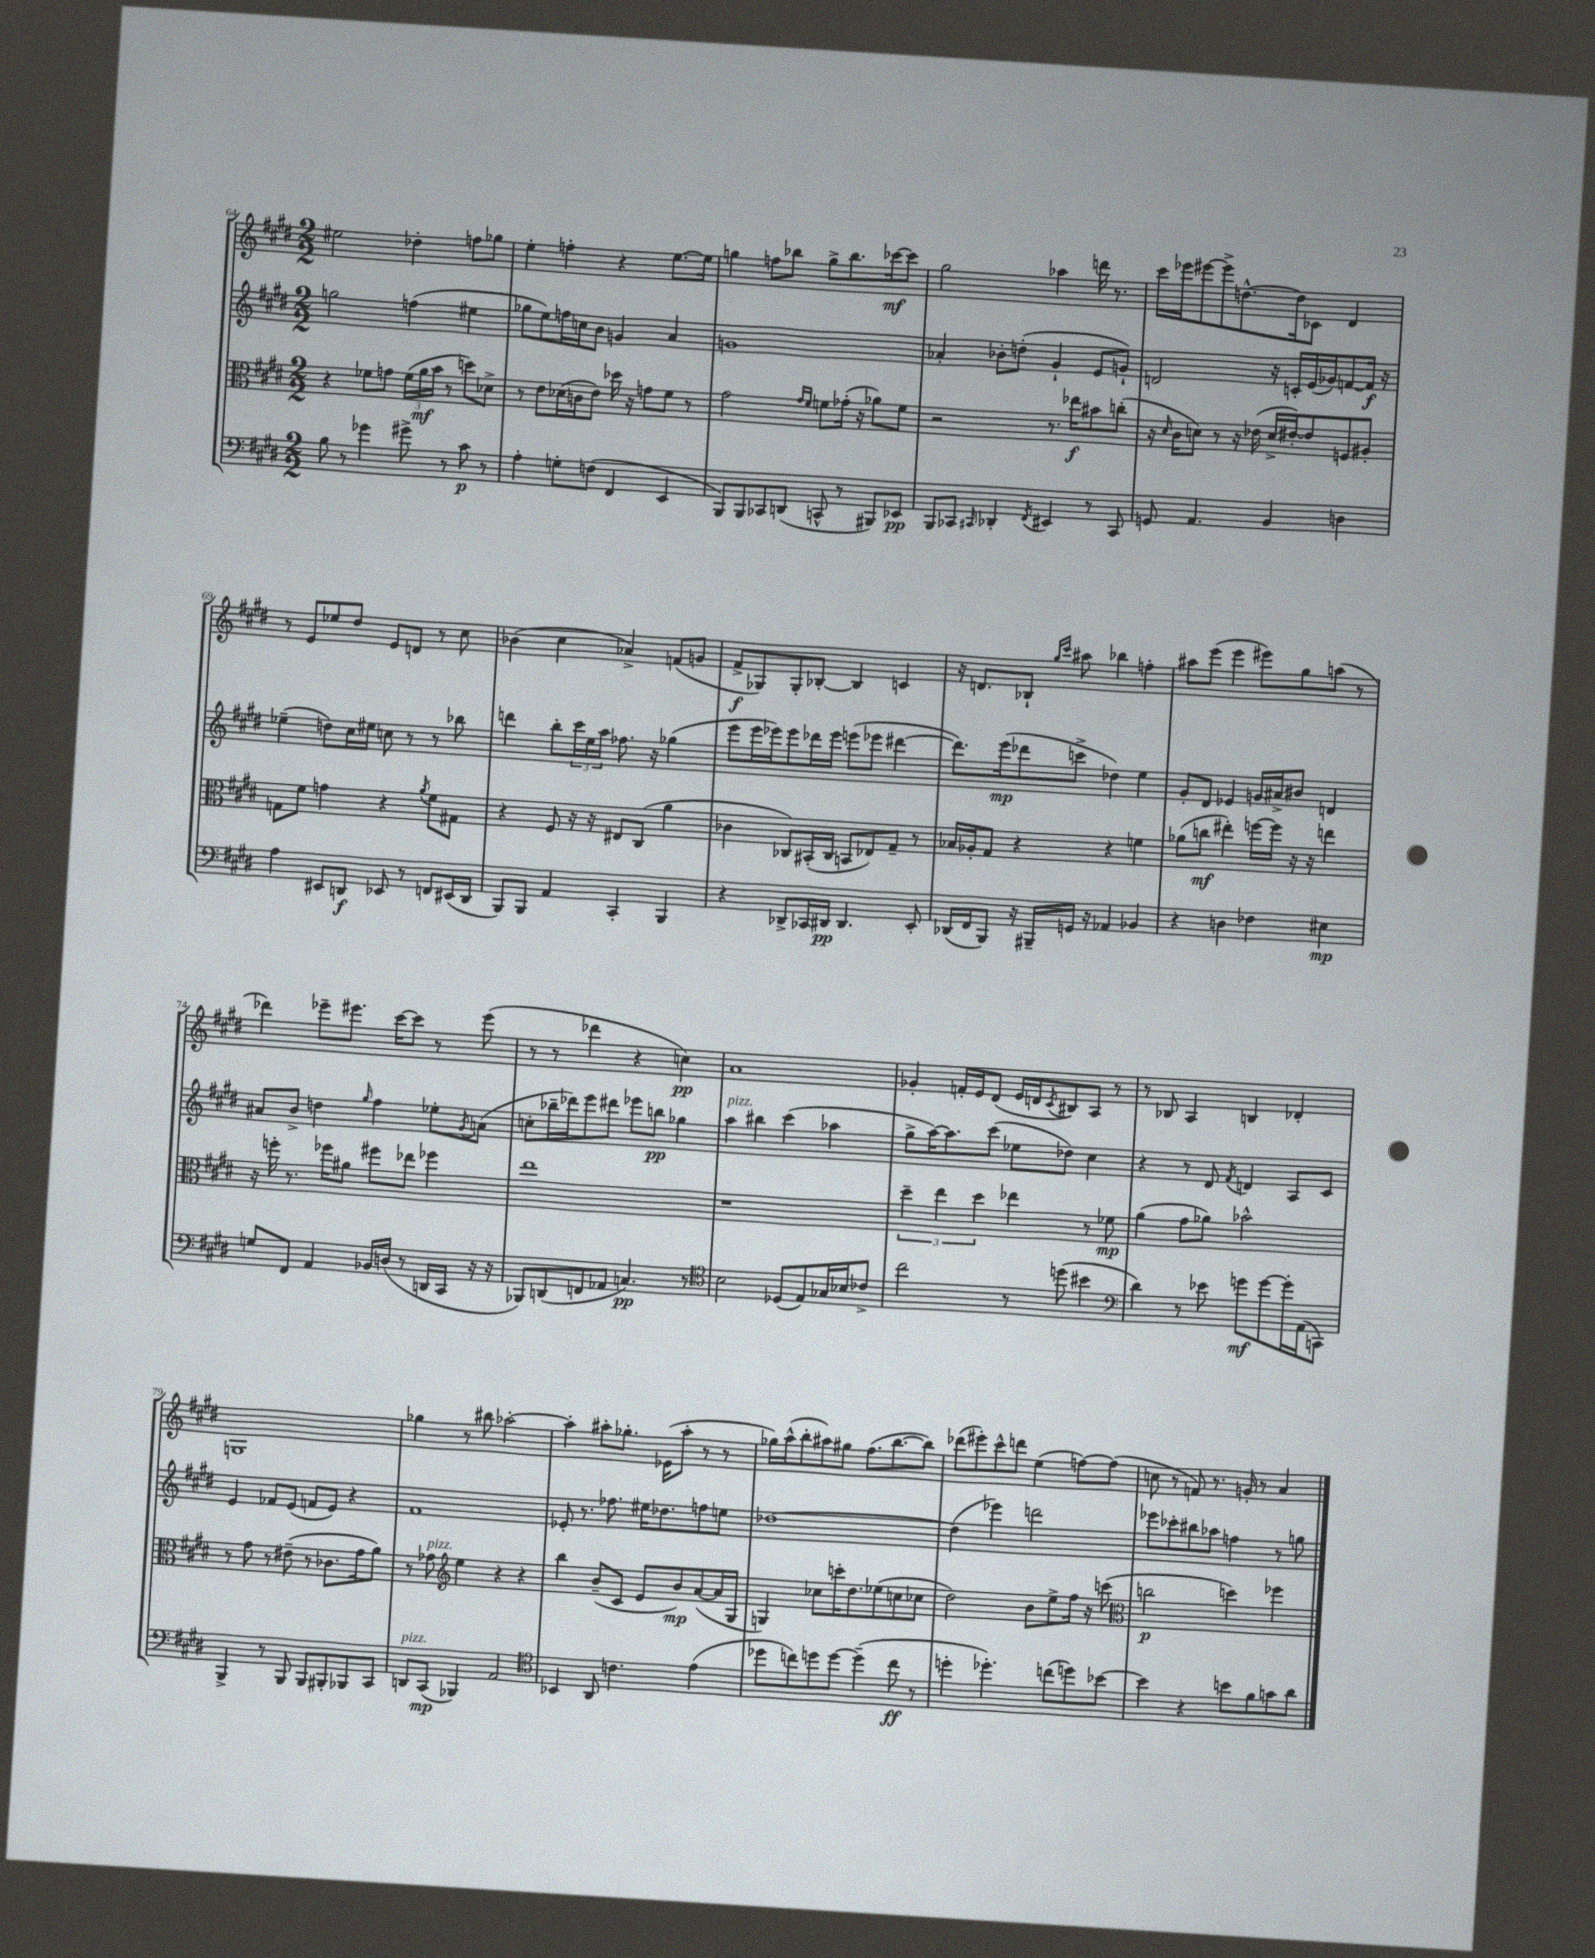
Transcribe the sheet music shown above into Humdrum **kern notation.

**kern	**dynam	**kern	**dynam	**kern	**dynam	**kern	**dynam
*part4	*part4	*part3	*part3	*part2	*part2	*part1	*part1
*staff4	*staff4	*staff3	*staff3	*staff2	*staff2	*staff1	*staff1
*clefF4	*	*clefC3	*	*clefG2	*	*clefG2	*
*k[f#c#g#d#]	*	*k[f#c#g#d#]	*	*k[f#c#g#d#]	*	*k[f#c#g#d#]	*
*M2/2	*	*M2/2	*	*M2/2	*	*M2/2	*
=64	=64	=64	=64	=64	=64	=64	=64
8B\	.	4r	.	2ggn\	.	2ee#X\	.
8r	.	.	.	.	.	.	.
4g-X\	.	8f-X\L	.	.	.	.	.
.	.	8gn\J	.	.	.	.	.
8g#X^\	.	(24f-\LL	.	(4ffn\	.	4dd-X'\	.
.	.	24a\	mf	.	.	.	.
.	.	24b\JJ	.	.	.	.	.
8r	.	8r	.	.	.	.	.
8c#\	p	8ddn\L)	.	4ee#X\	.	8ffn\L	.
8r	.	8d-X^\J	.	.	.	8gg-X\J	.
=65	=65	=65	=65	=65	=65	=65	=65
4A'\	.	8r	.	8gg-X\L	.	4ee'\	.
.	.	8e\L	.	8ee\)	.	.	.
8Gn'\L	.	(16d-X\L	.	16ffn\L	.	4ffn'\	.
.	.	16cn\J	.	16ccn\J	.	.	.
(8Fn\J	.	8e\J)	.	8b\J	.	.	.
4FF#/	.	16dd-X\	.	4gn/	.	4r	.
.	.	16r	.	.	.	.	.
.	.	8gn\L	.	.	.	.	.
4EE/	.	8f#\J	.	4a/	.	[8.ee\L	.
.	.	8r	.	.	.	.	.
.	.	.	.	.	.	16ee\Jk]	.
=66	=66	=66	=66	=66	=66	=66	=66
8BBB/L)	.	2g#\	.	1gn	.	4ggn\	.
8BBB/	.	.	.	.	.	.	.
8CC-X/	.	.	.	.	.	8ffn\L	.
(8DDn/J	.	.	.	.	.	8bb-X\J	.
.	.	16qqg#/LL	.	.	.	.	.
.	.	16qqf#/JJ	.	.	.	.	.
8CCn^^/	.	8fn\L	.	.	.	8gg^\L	.
8r	.	(16g-X'\Jk	.	.	.	8.bb-\	.
.	.	16r	.	.	.	.	.
8BBB#X/L)	.	8a-X\L)	.	.	.	.	.
.	.	.	.	.	.	[16ccc-X\k	mf
8EE-X/J	pp	8f\J	.	.	.	8ccc-\J]	.
=67	=67	=67	=67	=67	=67	=67	=67
8BBB/L	.	2r	.	4a-X'/	.	2gg#\	.
8CC-X/J	.	.	.	.	.	.	.
16qqCC#X/	.	.	.	.	.	.	.
4DD-X'/	.	.	.	8b-X'\L	.	.	.
.	.	.	.	(8ddn'\J	.	.	.
8qFF#/	.	.	.	.	.	.	.
4EE#X/	.	8.r	.	4g#`/	.	4aa-X\	.
.	.	16ee-X\KL	f	.	.	.	.
8r	.	8b#X\	.	8e/L	.	16dddn\	.
.	.	.	.	.	.	8.r	.
8CC#/	.	(8ccn'\J	.	8gn`/J)	.	.	.
=68	=68	=68	=68	=68	=68	=68	=68
8GGn/	.	16r	.	2dn/	.	16ccc#\LL	.
.	.	16qqd#/	.	.	.	.	.
.	.	16c#\KL	.	.	.	16eee-X\J	.
4.AA/	.	8dn\J)	.	.	.	[8eee#X\	.
.	.	8r	.	.	.	8eee#^\]	.
.	.	16r	.	.	.	[8.ddn^^\	.
.	.	(16e-X\	.	.	.	.	.
4BB/	.	16d^/LL	.	16r	.	.	.
.	.	[16e#X'/J)	.	16cn'/LL	.	16dd\k]	.
.	.	8e#/]	.	(16e/	.	8c-X\J	.
.	.	.	.	16g-X/J)	.	.	.
4Dn\	.	8Fn/	.	[8fn/	.	4d#/	.
.	.	8A#X'/J	.	16f/Jk]	f	.	.
.	.	.	.	16r	.	.	.
!!LO:LB:g=z
=69	=69	=69	=69	=69	=69	=69	=69
4A\	.	8Gn\L	.	(4ee-X~\	.	8r	.
.	.	8f#\J	.	.	.	8e/L	.
8EE#X/L	.	4gn\	.	8ddn\L)	.	8ee-X/	.
8DDn/J	f	.	.	16cc#\L	.	8dd#/J	.
.	.	.	.	16ee#X\JJ	.	.	.
8EE-X/	.	4r	.	8ccn\	.	8e/L	.
8r	.	.	.	8r	.	8dn/J	.
.	.	8qa/	.	.	.	.	.
8FFn/L	.	8f#\L	.	8r	.	8r	.
(16EE#X/L	.	8G#X\J	.	8bb-X\	.	8cc#\	.
16DD/JJ	.	.	.	.	.	.	.
=70	=70	=70	=70	=70	=70	=70	=70
8BBB/L)	.	4r	.	4dddn\	.	(4b-X\	.
8BBB/J	.	.	.	.	.	.	.
4AA/	.	8F#/	.	8bb'\L	.	4cc#\	.
.	.	16r	.	24ccc#\L	.	.	.
.	.	.	.	24ee\	.	.	.
.	.	16r	.	.	.	.	.
.	.	.	.	24aa\JJ	.	.	.
4CC#'/	.	8E#X/L	.	8.ff-X\	.	4a-X^/)	.
.	.	(8C#/J	.	.	.	.	.
.	.	.	.	16r	.	.	.
4BBB/	.	4a\	.	(4gg-X\	.	(8fn/L	.
.	.	.	.	.	.	8gn/J	.
=71	=71	=71	=71	=71	=71	=71	=71
4r	.	4c-X\	.	8eee\L	.	8f#^/L	f
.	.	.	.	16eee\L	.	8G-X/)	.
.	.	.	.	16eee-X\J)	.	.	.
8DD-X^/L	.	8C-X/L)	.	8eee-\	.	8G-'/	.
16CC-X/L	.	(16BB#X'/L	.	16ddd-X\L	.	[8B-X'/J	.
16DD#X/JJ	pp	16C-/JJ	.	16eee-\JJ	.	.	.
4.DD#/	.	8BBn/L	.	(8eeen\L	.	4B-/]	.
.	.	8E-X/)	.	8eee-X\J	.	.	.
.	.	8G#~/J	.	[4ddd#X\	.	4cn/	.
8EE'/	.	8r	.	.	.	.	.
=72	=72	=72	=72	=72	=72	=72	=72
(16DD-X/LL	.	16B-X/LL	.	8.ddd#\L])	.	16r	.
16FF#/J	.	16A-X'/J	.	.	.	8.dn/L	.
8BBB/J)	.	8G#/J	.	.	.	.	.
.	.	.	.	(16eee\k	mp	.	.
16r	.	4r	.	8ddd-X\	.	8B-X`/J	.
16BBB#X~/LL	.	.	.	.	.	.	.
.	.	.	.	.	.	16qqgg#/LL	.
.	.	.	.	.	.	16qqccc#/JJ	.
16GGn/JJ	.	.	.	8cccn^\J	.	8aa#X\	.
16r	.	.	.	.	.	.	.
4AA-X/	.	4r	.	4dd-X\)	.	4bb-X\	.
4BB-X/	.	4fn\	.	4ee\	.	4ffn'\	.
=73	=73	=73	=73	=73	=73	=73	=73
4r	.	(8a-X\L	.	8g#'/L	.	8aa#X\L	.
.	.	8ccn\J	mf	8d#/J	.	(8eee\J	.
4Dn\	.	4ee#X'\)	.	4e-X/	.	4eee\	.
4F-X\	.	[16ffn\LL	.	16gn/LL	.	8eee#X\L)	.
.	.	16ff\JJ]	.	16a#X^/J	.	.	.
.	.	16r	.	8b#X/J	.	8gg#\	.
.	.	16r	.	.	.	.	.
4E#X\	mp	4een\	.	4dn/	.	(8aan\J	.
.	.	.	.	.	.	8r	.
!!LO:LB:g=z
=74	=74	=74	=74	=74	=74	=74	=74
8Gn/L	.	16r	.	8a#X/L	.	4ddd-X\)	.
.	.	16ffn'\	.	.	.	.	.
8FF#/J	.	8.r	.	8b^/J	.	.	.
4AA/	.	.	.	4ddn\	.	8eee-X~\L	.
.	.	16ff-X\KL	.	.	.	.	.
.	.	8a#X\J	.	.	.	8.eee#X\J	.
.	.	.	.	16qqgg#/	.	.	.
16BB-X/LL	.	8ff#X\L	.	4ff#\	.	.	.
(16Dn/JJ	.	.	.	.	.	[16ccc#\KL	.
8r	.	8ee-X\J	.	.	.	8ccc#\J]	.
16DDn/LL	.	4ff-X\	.	8ee-X'\L	.	8r	.
16CC#/JJ	.	.	.	.	.	.	.
.	.	.	.	8qg#/	.	.	.
16r	.	.	.	(8an\J	.	(8eee#\	.
16r	.	.	.	.	.	.	.
=75	=75	=75	=75	=75	=75	=75	=75
8BBB-X/L)	.	1ee	.	8ccn'\L	.	8r	.
(8DDn/	.	.	.	16bb-X~\L	.	8r	.
.	.	.	.	16ddd-X\J)	.	.	.
8FFn/	.	.	.	8eee\	.	4ddd-X\	.
8AA-X/J	.	.	.	8ddd#X\J	.	.	.
4.Cn/)	pp	.	.	8eee-X\L	.	4r	.
.	.	.	.	8bbn\J	pp	.	.
.	.	.	.	4gg-X\	.	4ccn\)	pp
8r	.	.	.	.	.	.	.
=76	=76	=76	=76	=76	=76	=76	=76
*clefC4	*	*	*	*	*	*	*
!	!	!	!	!LO:TX:a:i:t=pizz.	!	!	!
2B\	.	1r	.	4aa\	.	1a	.
.	.	.	.	4bb#X\	.	.	.
(8D-X/L	.	.	.	(4ccc#\	.	.	.
8E/)	.	.	.	.	.	.	.
16G-X/L	.	.	.	4aa-X\	.	.	.
16B-X/J	.	.	.	.	.	.	.
8c-X^/J	.	.	.	.	.	.	.
=77	=77	=77	=77	=77	=77	=77	=77
2cc#\	.	6dd#~\	.	8gg#^\L	.	4g-X'/	.
.	.	.	.	[16aa\K)	.	.	.
.	.	6ee\	.	.	.	.	.
.	.	.	.	8.aa\]	.	.	.
.	.	.	.	.	.	16fn'/LL	.
.	.	.	.	.	.	16e/J	.
.	.	6dd#\	.	.	.	.	.
.	.	.	.	(8ccc#\J	.	(8d#/J	.
8r	.	4ee-X\	.	8ee-X\L	.	16e/LL	.
.	.	.	.	.	.	16dn/J	.
.	.	.	.	.	.	8qc#/	.
(8ddn\	.	.	.	8dd-X\J)	.	8B#X/)	.
4b#X\	.	8r	.	4cc#\	.	8A/J	.
.	.	8f-X\	mp	.	.	8r	.
=78	=78	=78	=78	=78	=78	=78	=78
*clefF4	*	*	*	*	*	*	*
4d#\)	.	(4a\	.	4r	.	8r	.
.	.	.	.	.	.	8B-X/	.
8r	.	8g#\L	.	8r	.	4A/	.
8e-X\	.	8a-X\J)	.	8d#/	.	.	.
.	.	.	.	8qf#/	.	.	.
8gn\L	mf	2b-X^^\	.	4dn/	.	4Bn/	.
[8g\	.	.	.	.	.	.	.
16g'\L]	.	.	.	8A/L	.	4d-X'/	.
(16AA\J	.	.	.	.	.	.	.
8CCn\J)	.	.	.	8c#/J	.	.	.
!!LO:LB:g=z
=79	=79	=79	=79	=79	=79	=79	=79
4BBB^/	.	8r	.	4e/	.	1Gn	.
.	.	8g#\	.	.	.	.	.
8r	.	8r	.	8f-X/L	.	.	.
8BBB/	.	(8e#X~\	.	(8e/J	.	.	.
8BBB/L	.	8r	.	8fn/L	.	.	.
8BBB#X'/	.	8.c-X\L	.	8e/J)	.	.	.
8BBB-X/	.	.	.	4r	.	.	.
.	.	16g#\k	.	.	.	.	.
8CC#/J	.	8a\J)	.	.	.	.	.
=80	=80	=80	=80	=80	=80	=80	=80
!LO:TX:a:i:t=pizz.	!	!	!	!	!	!	!
8DDn/L	.	8r	.	1f#	.	4gg-X\	.
!	!	!LO:TX:a:i:t=pizz.	!	!	!	!	!
(8CC#/J	mp	8g-X\	.	.	.	.	.
*	*	*clefG2	*	*	*	*	*
4BBB-X/)	.	4ee\	.	.	.	8r	.
.	.	.	.	.	.	8bb#X\	.
2AA/	.	4r	.	.	.	[2aa-X'\	.
.	.	4r	.	.	.	.	.
=81	=81	=81	=81	=81	=81	=81	=81
*clefC4	*	*	*	*	*	*	*
4BB-X/	.	4bb\	.	8e-X'/	.	4aa-'\]	.
.	.	.	.	8.r	.	.	.
8AA/	.	(8b~/L	.	.	.	8aa#X'\L	.
.	.	.	.	8.ff-X\	.	.	.
4.cn\	.	8c#/J	.	.	.	8.gg-X'\J	.
.	.	8e/L	.	16ee#X\KL	.	.	.
.	.	.	.	8.dd-X\	.	(16e-X\KL	.
.	.	8b/)	mp	.	.	8aa#'\J	.
(4e\	.	([8a/	.	8ffn\	.	8r	.
.	.	16a/L]	.	8een\J	.	8r	.
.	.	16G#/JJ	.	.	.	.	.
=82	=82	=82	=82	=82	=82	=82	=82
8dd-X\L	.	4Gn/)	.	[1dd-X	.	16gg-X\LL)	.
.	.	.	.	.	.	(16aa^^\J	.
8ccn\)	.	.	.	.	.	8bb'\	.
8ddn\	.	8cc-X\L	.	.	.	8aa#X\)	.
[8dd\J	.	16cccn'\K	.	.	.	8gg#X\J	.
.	.	8.dd#\	.	.	.	.	.
(4dd~\]	.	.	.	.	.	(8.ff#\L	.
.	.	(8ee-X\	.	.	.	.	.
.	.	.	.	.	.	[8.bb\	.
8cc\	ff	8ccn\	.	.	.	.	.
8r	.	8cc-X\J	.	.	.	8bb\J])	.
=83	=83	=83	=83	=83	=83	=83	=83
4ddn'\	.	2dd#\)	.	(4dd-\]	.	(8ddd-X\L	.
.	.	.	.	.	.	8eee#X'\)	.
4.dd-X'\)	.	.	.	4eee-X\)	.	8ccc#^^\	.
.	.	.	.	.	.	8dddn\J	.
.	.	8b\L	.	2dddn\	.	(4ee\	.
(8ccn\L	.	8ee^\	.	.	.	.	.
8ddn\)	.	16ff#\Jk	.	.	.	[8ffn\L)	.
.	.	16r	.	.	.	.	.
[8b-X\J	.	(8cccn\	.	.	.	(8ff\J]	.
=84	=84	=84	=84	=84	=84	=84	=84
*	*	*clefC3	*	*	*	*	*
4b-\]	.	2ccn\	p	8eee-X\L	.	8ccn\	.
.	.	.	.	8ccc-X'\	.	8r	.
4r	.	.	.	8bb#X\	.	8fn/)	.
.	.	.	.	8aa-X\J	.	8.r	.
8bn\L	.	4ddn\)	.	4ffn\	.	.	.
.	.	.	.	.	.	16gn'/	.
8f#\	.	.	.	.	.	8r	.
8gn\	.	4ff-X\	.	8r	.	4a/	.
8a\J	.	.	.	8ggn\	.	.	.
==	==	==	==	==	==	==	==
*-	*-	*-	*-	*-	*-	*-	*-
